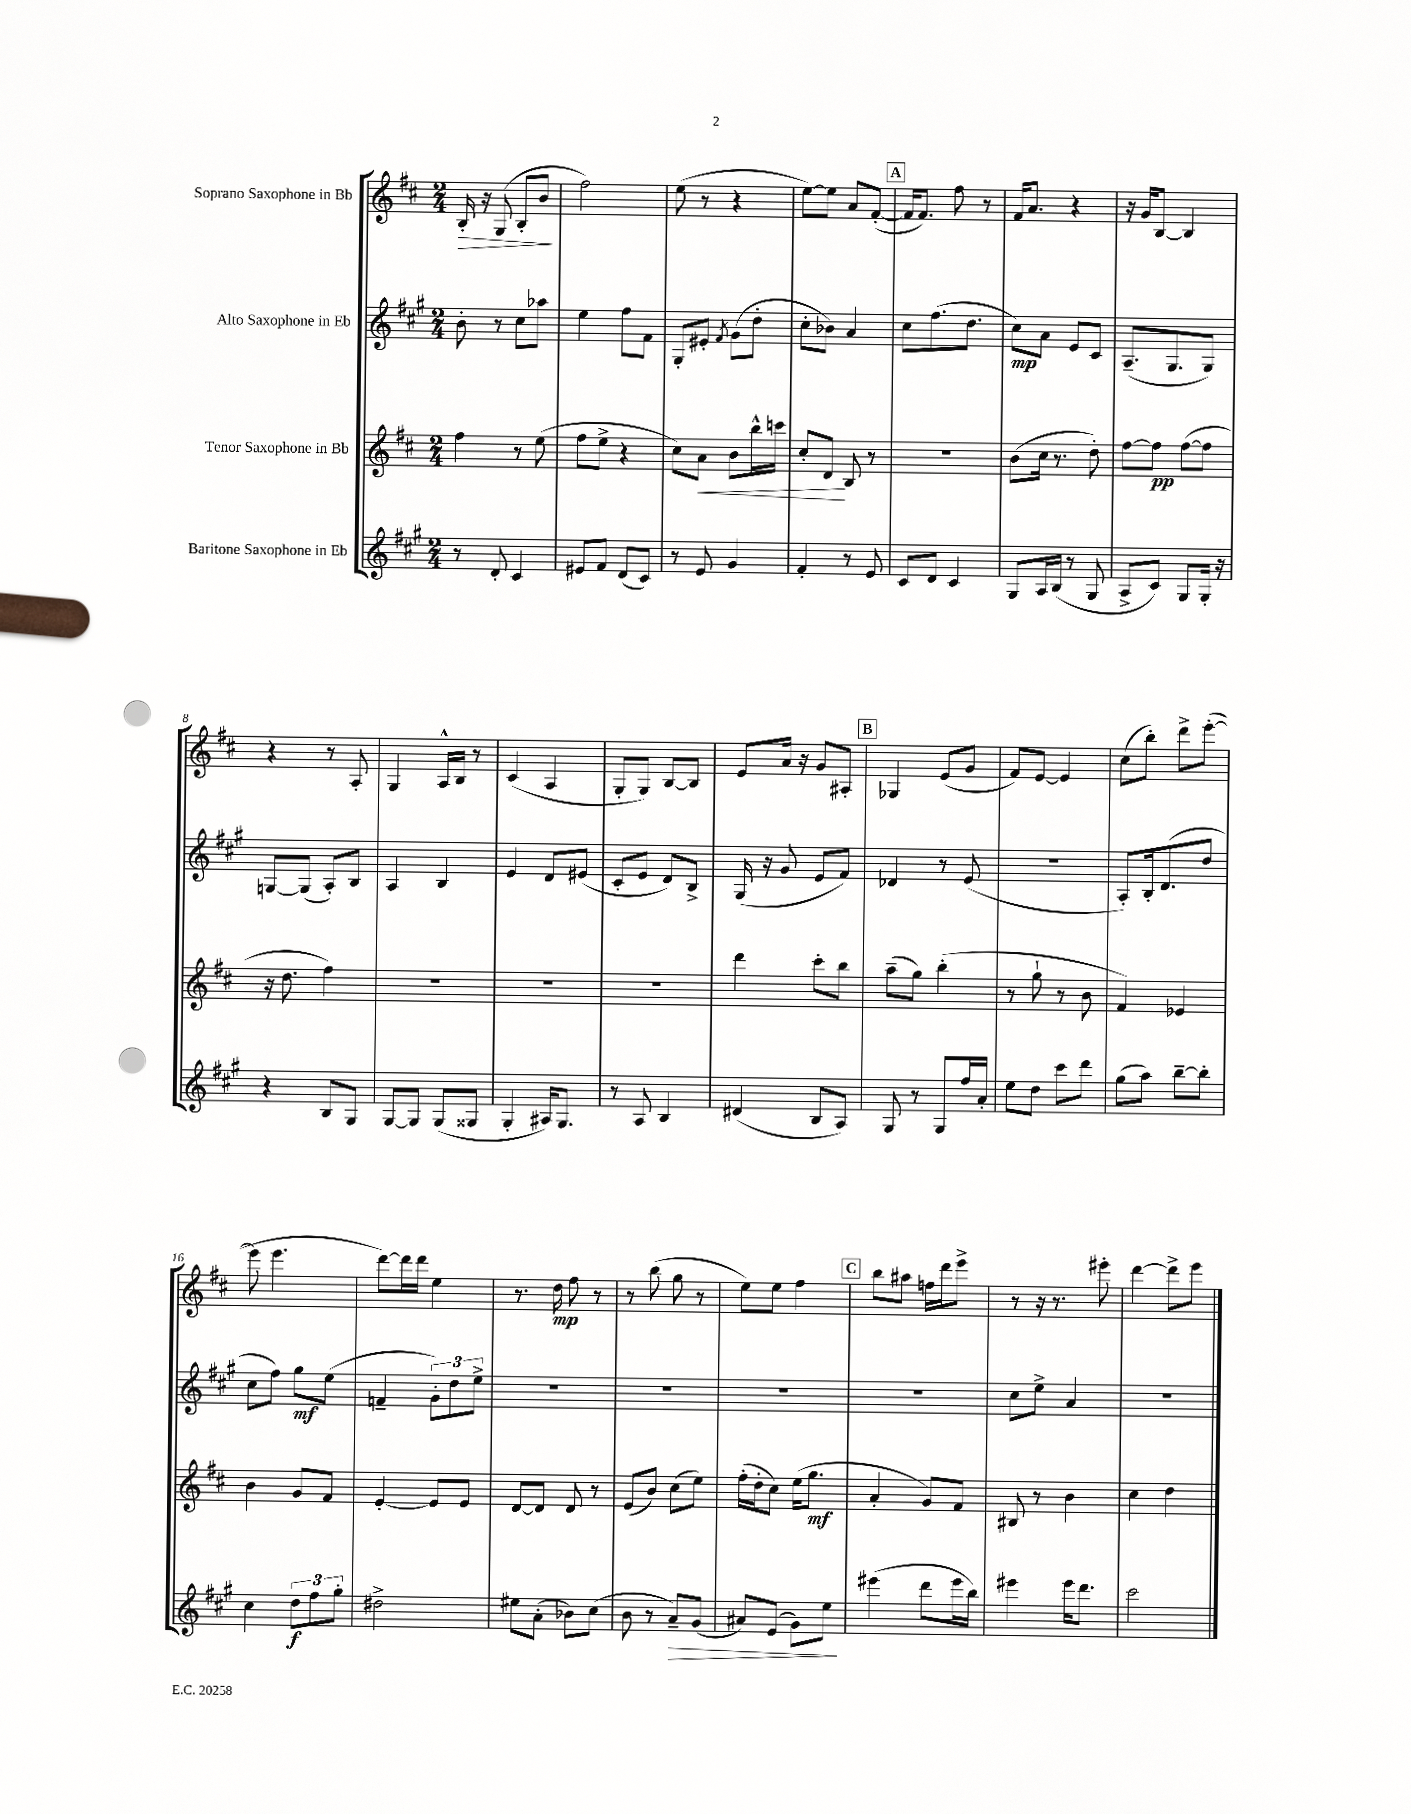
<<
\new StaffGroup <<
\new Staff = "s0" \with { instrumentName = "Soprano Saxophone in Bb" } {
    \clef treble \key d \major \numericTimeSignature \time 2/4
    b16-.\> r16 g8( b8-. b'8\! |
    fis''2) |
    e''8( r8 r4 |
    e''8~) e''8 a'8 fis'8~-.( |
    \mark \markup { \box "A" } fis'16 fis'8.) fis''8 r8 |
    fis'16 a'8. r4 |
    r16 g'16 b8~ b4 |
    r4 r8 a8-. |
    g4 a16-^ b16 r8 |
    cis'4( a4 |
    g8-. g8) b8~ b8 |
    e'8 a'16 r16 g'8 ais8-. |
    \mark \markup { \box "B" } ges4 e'8( g'8 |
    fis'8) e'8~ e'4 |
    cis''8( b''8-.) d'''8-> e'''8~-.( |
    e'''8 e'''4. |
    d'''8~) d'''16 d'''16 e''4 |
    r8. d''16\mp fis''8 r8 |
    r8 b''8( g''8 r8 |
    e''8) e''8 fis''4 |
    \mark \markup { \box "C" } b''8 ais''8 f''16 d'''16 e'''8-> |
    r8 r16 r8. eis'''8-. |
    d'''4~ d'''8-> e'''8 \bar "|." |
}
\new Staff = "s1" \with { instrumentName = "Alto Saxophone in Eb" } {
    \clef treble \key a \major \numericTimeSignature \time 2/4
    b'8-. r8 cis''8 aes''8 |
    e''4 fis''8 fis'8 |
    gis8-. eis'8-. \acciaccatura { fis'8 } gis'8( d''8-. |
    cis''8-. bes'8) a'4 |
    \mark \markup { \box "A" } cis''8 fis''8.( d''8. |
    cis''8\mp) a'8 e'8 cis'8 |
    a8.--( gis8. gis8) |
    g8~ g8( a8-.) b8 |
    a4 b4 |
    e'4 d'8 eis'8( |
    cis'8-. e'8 d'8) b8-> |
    gis16( r16 gis'8 e'8 fis'8) |
    \mark \markup { \box "B" } des'4 r8 e'8( |
    R2 |
    a8-.) b16-. d'8.( d''8 |
    cis''8 fis''8) gis''8\mf e''8( |
    f'4-- \tuplet 3/2 { gis'8-.) d''8 e''8-> } |
    R2 |
    R2 |
    R2 |
    \mark \markup { \box "C" } R2 |
    cis''8 e''8-> a'4 |
    r2 \bar "|." |
}
\new Staff = "s2" \with { instrumentName = "Tenor Saxophone in Bb" } {
    \clef treble \key d \major \numericTimeSignature \time 2/4
    fis''4 r8 e''8( |
    fis''8 e''8-> r4 |
    cis''8) a'8\< b'8 b''16-^ c'''16 |
    cis''8-. d'8\! b8 r8 |
    \mark \markup { \box "A" } r2 |
    b'8( cis''16 r8. d''8-.) |
    fis''8~ fis''8\pp fis''8~( fis''8 |
    r16 d''8. fis''4) |
    R2 |
    R2 |
    R2 |
    d'''4 cis'''8-. b''8 |
    \mark \markup { \box "B" } a''8--( g''8) b''4-.( |
    r8 g''8-! r8 b'8 |
    fis'4) ees'4 |
    b'4 g'8 fis'8 |
    e'4~-. e'8 e'8 |
    d'8~ d'8 d'8 r8 |
    e'8( b'8) cis''8( e''8) |
    fis''16-.( d''16-. cis''8) e''16( g''8.\mf |
    \mark \markup { \box "C" } a'4-. g'8) fis'8 |
    bis8 r8 b'4 |
    cis''4 d''4 \bar "|." |
}
\new Staff = "s3" \with { instrumentName = "Baritone Saxophone in Eb" } {
    \clef treble \key a \major \numericTimeSignature \time 2/4
    r8 d'8-. cis'4 |
    eis'8 fis'8 d'8( cis'8) |
    r8 e'8 gis'4 |
    fis'4-. r8 e'8 |
    \mark \markup { \box "A" } cis'8 d'8 cis'4 |
    gis8 a16 b16( r8 gis8 |
    a8-> cis'8) gis8 gis16-. r16 |
    r4 b8 gis8 |
    gis8~ gis8 gis8( gisis8 |
    gis4-. ais16) gis8. |
    r8 a8 b4 |
    dis'4( b8 a8) |
    \mark \markup { \box "B" } gis8 r8 gis8 fis''16 a'16-. |
    e''8 d''8 cis'''8 d'''8 |
    gis''8( a''8) b''8~-- b''8-. |
    cis''4 \tuplet 3/2 { d''8\f fis''8 gis''8-. } |
    dis''2-> |
    eis''8 a'8-.( bes'8) cis''8( |
    b'8 r8 a'8--\>) gis'8( |
    ais'8) e'8( gis'8) e''8\! |
    \mark \markup { \box "C" } eis'''4( d'''8 eis'''16 b''16) |
    eis'''4 eis'''16 d'''8. |
    cis'''2 \bar "|." |
}
>>
>>
